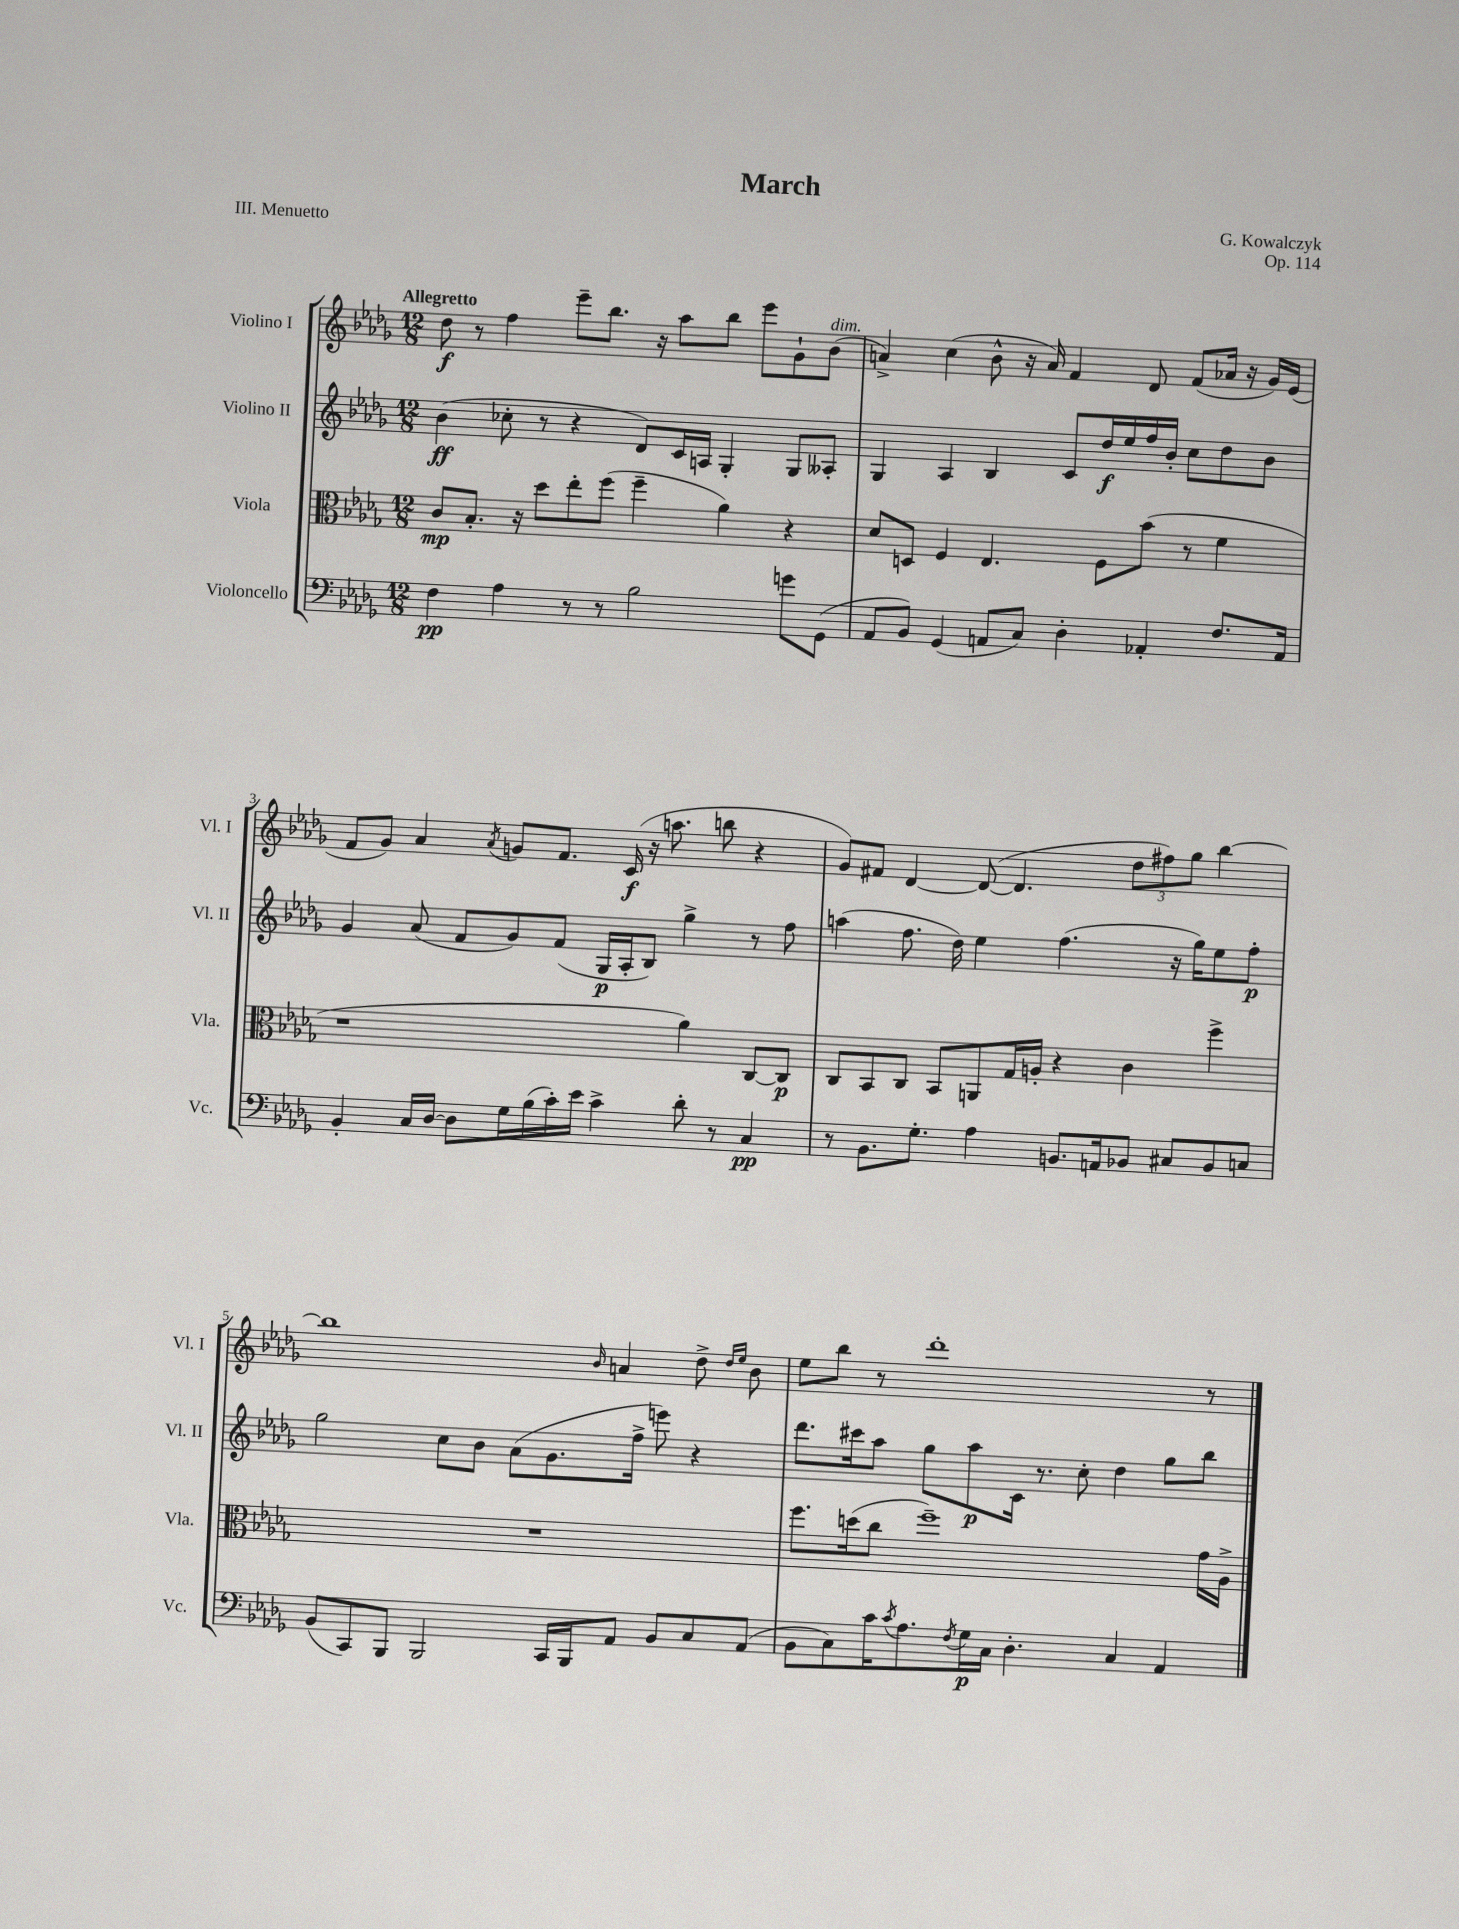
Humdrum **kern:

**kern	**kern	**kern	**kern
*staff4	*staff3	*staff2	*staff1
*clefF4	*clefC3	*clefG2	*clefG2
*k[b-e-a-d-g-]	*k[b-e-a-d-g-]	*k[b-e-a-d-g-]	*k[b-e-a-d-g-]
*M12/8	*M12/8	*M12/8	*M12/8
4F	8c	(4b-	8dd-
.	8.B-'	.	8r
4A-	.	8cc-'	4ff
.	16r	.	.
.	8dd-	8r	.
8r	8ee-'	4r	8eee-~
8r	(8ff	.	8.bb-
2B-	4ff~	8d-)	.
.	.	.	16r
.	.	16c	8aa-
.	.	16A	.
.	4a-)	4G-'	8bb-
.	.	.	8eee-
8g	4r	8G-	8g-`
(8GG-	.	8A--'	(8b-
=	=	=	=
8AA-	8d-	4G-	4a^)
8BB-)	8D	.	.
(4GG-	4F	4A-	(4cc
8AA	4.E-	4B-	8b-^^
8C)	.	.	16r
.	.	.	16a)
4D-'	.	8c	4f
.	8F	16dd-	.
.	.	16ee-	.
4AA-'	(8b-	16ff	8d-
.	.	16b-'	.
.	8r	8cc	(8f
8.F	4f	8dd-	16a-
.	.	.	16r
.	.	8b-	16g-)
16AA-	.	.	(16e-
=	=	=	=
4BB-'	1r	4g-	8f
.	.	.	8g-)
16C	.	(8a-	4a-
[16D-	.	.	.
8D-]	.	8f	.
.	.	.	8qa-
16G-	.	8g-)	8g
(16B-	.	.	.
16c')	.	(8f	8.f
16e-	.	.	.
4c^	.	16G-	.
.	.	16A-'	(16c
.	.	8B-)	16r
.	.	.	8.aa
8d-'	4a-)	4gg-^	.
8r	.	.	8bb
4C	[8C	8r	4r
.	8C]	8ff	.
=	=	=	=
8r	8C	(4aa	8g-)
8.BB-	8BB-	.	8f#
.	8C	8.ff	[4d-
8.G-'	.	.	.
.	8BB-	.	.
.	.	16dd-)	.
4A-	8AA	4ee-	(8d-_
.	16G-	.	4.d-]
.	16A'	.	.
8.BB	4r	(4.ff	.
16AA	.	.	.
8BB-	4c	.	12dd-
.	.	.	12ff#)
8C#	.	16r	.
.	.	.	12gg-
.	.	16gg-)	.
8BB-	4ff^	8ee-	[4bb-
8C	.	8ff'	.
=	=	=	=
(8BB-	1.r	2gg-	1bb-]
8CC)	.	.	.
8BBB-	.	.	.
2BBB-	.	.	.
.	.	8cc	.
.	.	8b-	.
.	.	(8a-	.
16CC	.	8.g-	.
16BBB-	.	.	.
.	.	.	16qqb-
8AA-	.	.	4a
.	.	16ff^	.
8BB-	.	8eee)	.
8C	.	4r	8dd-^
.	.	.	16qqdd-
.	.	.	16qqee-
(8AA-	.	.	8b-
=	=	=	=
8BB-	8.ff	8.ddd-	8ee-
8C)	.	.	8bb-
.	(16dd	16ccc#	.
16c	8cc	8aa-	8r
8qc	.	.	.
8.A-	.	.	.
.	1ff~)	8gg-	1ddd-'
8qF	.	.	.
16G-	.	8aa-	.
16C	.	.	.
4.D-'	.	16c	.
.	.	8.r	.
.	.	8cc'	.
4C	.	4dd-	.
4AA-	.	8gg-	.
.	16g-	8bb-	8r
.	16A-^	.	.
==	==	==	==
*-	*-	*-	*-
